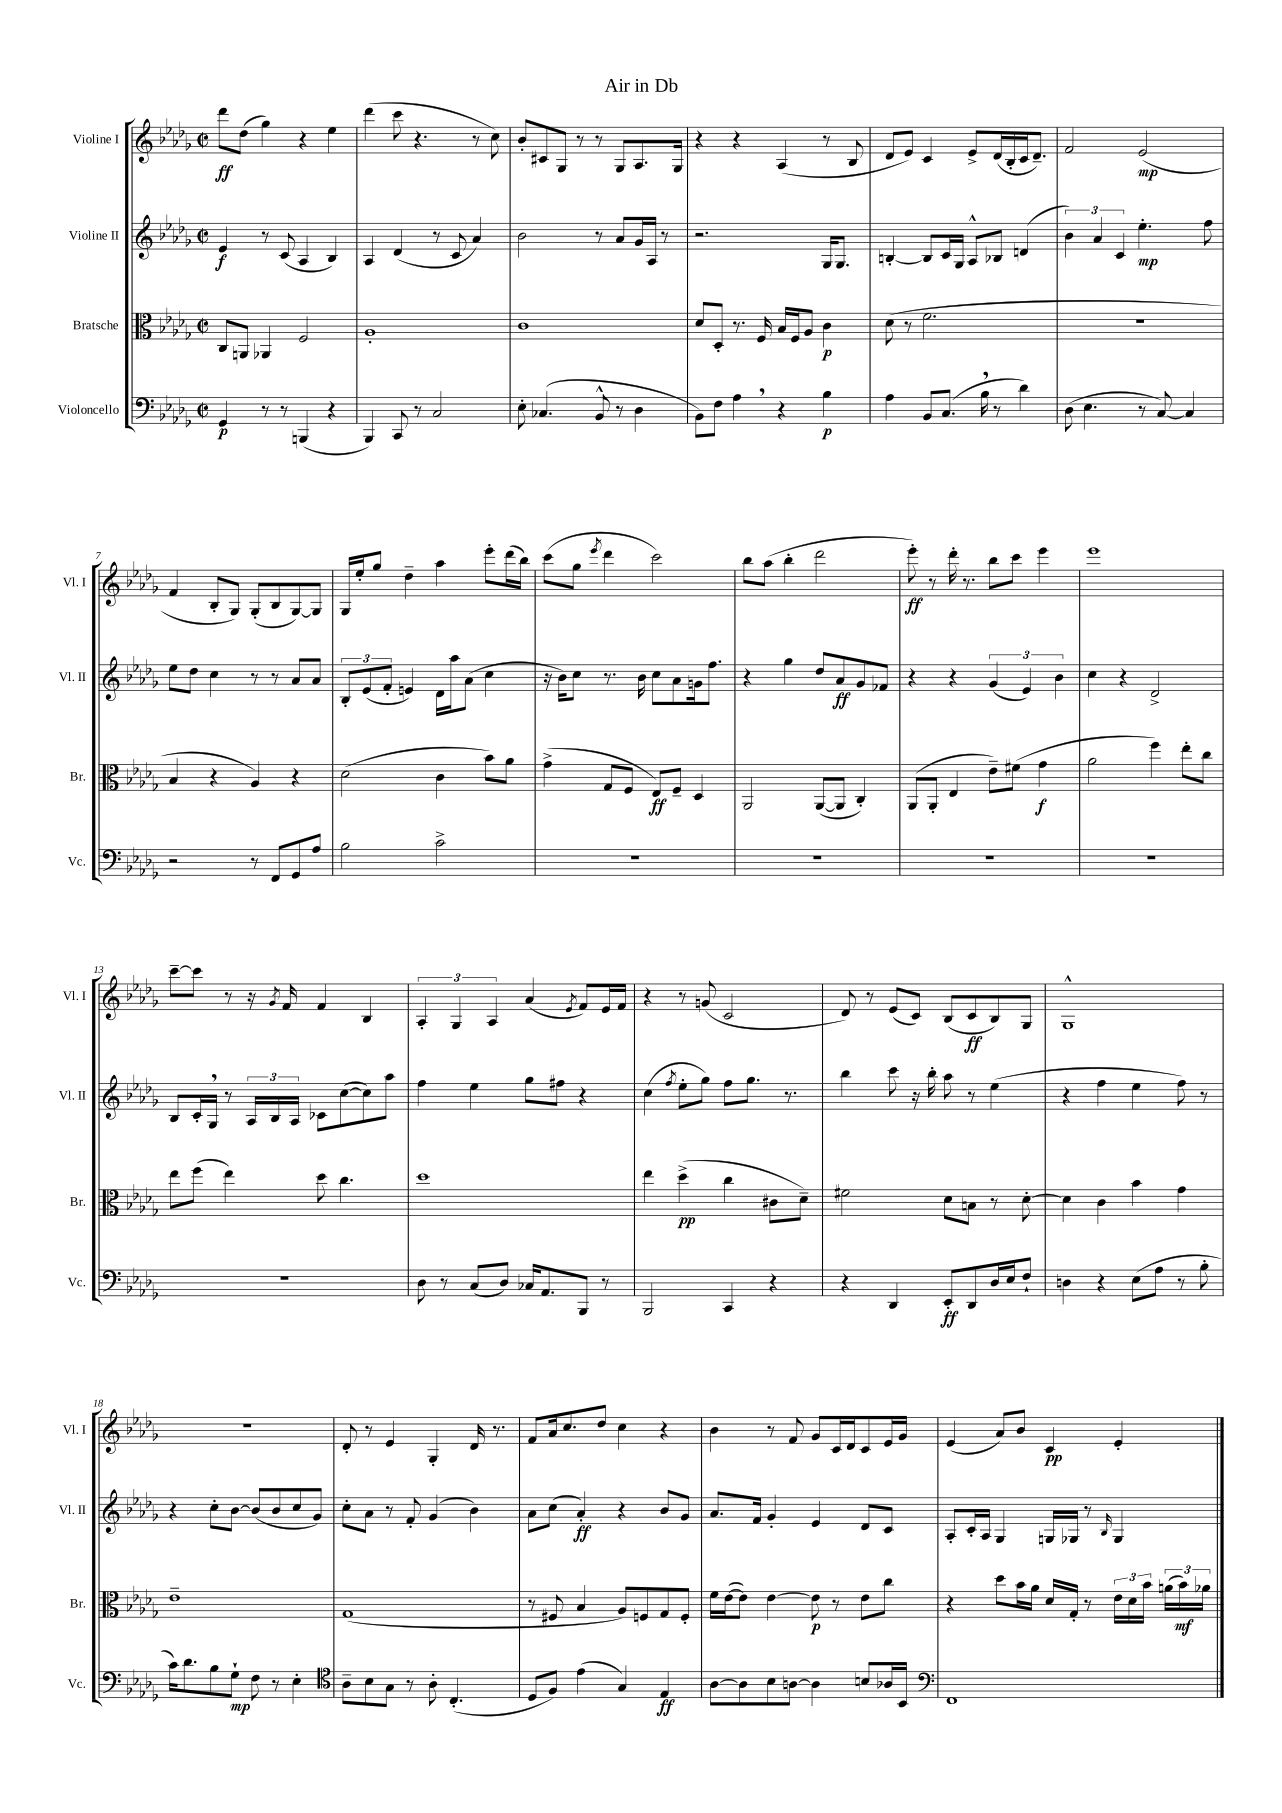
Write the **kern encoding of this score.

**kern	**dynam	**kern	**dynam	**kern	**dynam	**kern	**dynam
*part4	*part4	*part3	*part3	*part2	*part2	*part1	*part1
*staff4	*staff4	*staff3	*staff3	*staff2	*staff2	*staff1	*staff1
*I"Violoncello	*	*I"Bratsche	*	*I"Violine II	*	*I"Violine I	*
*I'Vc.	*	*I'Br.	*	*I'Vl. II	*	*I'Vl. I	*
*clefF4	*	*clefC3	*	*clefG2	*	*clefG2	*
*k[b-e-a-d-g-]	*	*k[b-e-a-d-g-]	*	*k[b-e-a-d-g-]	*	*k[b-e-a-d-g-]	*
*M2/2	*	*M2/2	*	*M2/2	*	*M2/2	*
*met(c|)	*	*met(c|)	*	*met(c|)	*	*met(c|)	*
=1	=1	=1	=1	=1	=1	=1	=1
4GG-/	p	8C/L	.	4e-/	f	8ddd-\L	ff
.	.	8AAn/J	.	.	.	(8dd-\J	.
8r	.	4AA-X/	.	8r	.	4gg-\)	.
8r	.	.	.	(8c/	.	.	.
(4BBBn/	.	2F/	.	4A-/	.	4r	.
4r	.	.	.	4B-/)	.	4ee-\	.
=2	=2	=2	=2	=2	=2	=2	=2
4BBB-/)	.	1A-'	.	4A-/	.	(4ddd-\	.
8CC/	.	.	.	(4d-/	.	8ccc\	.
8r	.	.	.	.	.	4.r	.
2C/	.	.	.	8r	.	.	.
.	.	.	.	8c/	.	.	.
.	.	.	.	4a-/)	.	8r	.
.	.	.	.	.	.	8cc\)	.
=3	=3	=3	=3	=3	=3	=3	=3
8E-'\	.	1c	.	2b-\	.	8b-'/L	.
(4.C-X/	.	.	.	.	.	8c#X/	.
.	.	.	.	.	.	8G-/J	.
.	.	.	.	.	.	8r	.
8BB-^^/	.	.	.	8r	.	8r	.
8r	.	.	.	8a-/L	.	8G-/L	.
4D-\	.	.	.	16g-/L	.	8.A-/	.
.	.	.	.	16A-/JJ	.	.	.
.	.	.	.	8r	.	.	.
.	.	.	.	.	.	16G-/Jk	.
=4	=4	=4	=4	=4	=4	=4	=4
8BB-\L)	.	8d-/L	.	2.r	.	4r	.
8F\J	.	8D-'/J	.	.	.	.	.
4A-,\	.	8.r	.	.	.	4r	.
.	.	16F/	.	.	.	.	.
4r	.	16B-/LL	.	.	.	(4A-/	.
.	.	16F/J	.	.	.	.	.
.	.	8A-/J	.	.	.	.	.
4B-\	p	4c\	p	16G-/KL	.	8r	.
.	.	.	.	8.G-/J	.	.	.
.	.	.	.	.	.	8B-/	.
=5	=5	=5	=5	=5	=5	=5	=5
4A-\	.	(8d-\	.	[4Bn'/	.	8d-/L	.
.	.	8r	.	.	.	8e-/J)	.
8BB-/L	.	2.f\	.	8B/L]	.	4c/	.
(8.C/J	.	.	.	16c/L	.	.	.
.	.	.	.	16G-/JJ	.	.	.
.	.	.	.	8A-^^/L	.	8e-^/L	.
16B-,\	.	.	.	.	.	.	.
8r	.	.	.	8B-X/J	.	(16d-/L	.
.	.	.	.	.	.	16B-'/	.
4d-\)	.	.	.	(4dn/	.	16c/J	.
.	.	.	.	.	.	8.d-~/J)	.
=6	=6	=6	=6	=6	=6	=6	=6
(8D-\	.	1r	.	6b-\)	.	2f/	.
4.E-\	.	.	.	.	.	.	.
.	.	.	.	6a-/	.	.	.
.	.	.	.	6c/	.	.	.
8r	.	.	.	4.ee-'\	mp	(2e-/	mp
[8C/)	.	.	.	.	.	.	.
4C/]	.	.	.	.	.	.	.
.	.	.	.	8ff\	.	.	.
!!LO:LB:g=z
=7	=7	=7	=7	=7	=7	=7	=7
2r	.	4B-/	.	8ee-\L	.	4f/	.
.	.	.	.	8dd-\J	.	.	.
.	.	4r	.	4cc\	.	8B-'/L	.
.	.	.	.	.	.	8G-/J)	.
8r	.	4A-/)	.	8r	.	(8G-'/L	.
8FF/L	.	.	.	8r	.	8B-/	.
8GG-/	.	4r	.	8a-/L	.	[8G-/)	.
8A-/J	.	.	.	8a-/J	.	8G-/J]	.
=8	=8	=8	=8	=8	=8	=8	=8
2B-\	.	(2d-\	.	12B-'/L	.	16G-/LL	.
.	.	.	.	.	.	16ee-'/J	.
.	.	.	.	(12e-/	.	.	.
.	.	.	.	.	.	8gg-/J	.
.	.	.	.	12f'/J	.	.	.
.	.	.	.	4en/)	.	4dd-~\	.
2c^\	.	4c\	.	16d-\LL	.	4aa-\	.
.	.	.	.	16aa-\J	.	.	.
.	.	.	.	(8a-\J	.	.	.
.	.	8b-\L)	.	4cc\	.	8eee-'\L	.
.	.	8a-\J	.	.	.	(16ddd-\L	.
.	.	.	.	.	.	16bb-\JJ)	.
=9	=9	=9	=9	=9	=9	=9	=9
1r	.	(4g-^\	.	16r	.	(8ccc\L	.
.	.	.	.	16b-\KL)	.	.	.
.	.	.	.	8cc\J	.	8gg-\J	.
.	.	.	.	.	.	8qeee-/	.
.	.	8G-/L	.	8.r	.	4ddd-\	.
.	.	8F/J	.	.	.	.	.
.	.	.	.	16b-\	.	.	.
.	.	8E-/L)	ff	8cc\L	.	2ccc\)	.
.	.	8F~/J	.	8a-\	.	.	.
.	.	4D-/	.	16gn\k	.	.	.
.	.	.	.	8.ff\J	.	.	.
=10	=10	=10	=10	=10	=10	=10	=10
1r	.	2AA-/	.	4r	.	8bb-\L	.
.	.	.	.	.	.	(8aa-\J	.
.	.	.	.	4gg-\	.	4bb-'\	.
.	.	([8AA-/L	.	8dd-/L	.	2ddd-\	.
.	.	8AA-/J]	.	8a-/	ff	.	.
.	.	4C'/)	.	8g-/	.	.	.
.	.	.	.	8f-X/J	.	.	.
=11	=11	=11	=11	=11	=11	=11	=11
1r	.	(8AA-/L	.	4r	.	8eee-'\)	ff
.	.	8AA-'/J	.	.	.	8r	.
.	.	4E-/	.	4r	.	16ddd-'\	.
.	.	.	.	.	.	8.r	.
.	.	8e-~\L)	.	(6g-/	.	8bb-\L	.
.	.	(8f#X\J	.	.	.	8ccc\J	.
.	.	.	.	6e-/)	.	.	.
.	.	4g-\	f	.	.	4eee-\	.
.	.	.	.	6b-\	.	.	.
=12	=12	=12	=12	=12	=12	=12	=12
1r	.	2a-\	.	4cc\	.	1eee-	.
.	.	.	.	4r	.	.	.
.	.	4ff\)	.	2d-^/	.	.	.
.	.	8ee-'\L	.	.	.	.	.
.	.	8cc\J	.	.	.	.	.
!!LO:LB:g=z
=13	=13	=13	=13	=13	=13	=13	=13
1r	.	8ee-\L	.	8B-/L	.	[8ccc~\L	.
.	.	(8ff\J	.	16c'/L	.	8ccc\J]	.
.	.	.	.	16G-,/JJ	.	.	.
.	.	4ee-\)	.	8r	.	8r	.
.	.	.	.	24A-/LL	.	16r	.
.	.	.	.	24B-/	.	.	.
.	.	.	.	.	.	8qg-/	.
.	.	.	.	.	.	16f/	.
.	.	.	.	24A-/JJ	.	.	.
.	.	8dd-\	.	8c-X\L	.	4f/	.
.	.	4.cc\	.	([8cc\	.	.	.
.	.	.	.	8cc\])	.	4B-/	.
.	.	.	.	8aa-\J	.	.	.
=14	=14	=14	=14	=14	=14	=14	=14
8D-\	.	1dd-	.	4ff\	.	6A-'/	.
8r	.	.	.	.	.	.	.
.	.	.	.	.	.	6G-/	.
(8C/L	.	.	.	4ee-\	.	.	.
.	.	.	.	.	.	6A-/	.
8D-/J)	.	.	.	.	.	.	.
16C-X/KL	.	.	.	8gg-\L	.	(4a-/	.
8.AA-/	.	.	.	.	.	.	.
.	.	.	.	8ff#X\J	.	.	.
.	.	.	.	.	.	8qe-/	.
8BBB-/J	.	.	.	4r	.	8f/L)	.
8r	.	.	.	.	.	16e-/L	.
.	.	.	.	.	.	16f/JJ	.
=15	=15	=15	=15	=15	=15	=15	=15
2BBB-/	.	4ee-\	.	(4cc\	.	4r	.
.	.	.	.	8qff/	.	.	.
.	.	(4dd-^\	pp	8ee-'\L	.	8r	.
.	.	.	.	8gg-\J)	.	(8gn/	.
4CC/	.	4cc\	.	8ff\L	.	2c/	.
.	.	.	.	8.gg-\J	.	.	.
4r	.	8c#X\L	.	.	.	.	.
.	.	.	.	8.r	.	.	.
.	.	8d-~\J)	.	.	.	.	.
=16	=16	=16	=16	=16	=16	=16	=16
4r	.	2f#X\	.	4bb-\	.	8d-/)	.
.	.	.	.	.	.	8r	.
4DD-/	.	.	.	8ccc\	.	(8e-/L	.
.	.	.	.	16r	.	8c/J)	.
.	.	.	.	16bb-'\	.	.	.
8EE-'/L	ff	8d-\L	.	8aa-\	.	(8B-/L	.
8DD-/	.	8Bn\J	.	8r	.	8c/	ff
16D-/L	.	8r	.	(4ee-\	.	8B-/)	.
16E-/J	.	.	.	.	.	.	.
8F`/J	.	[8d-'\	.	.	.	8G-/J	.
=17	=17	=17	=17	=17	=17	=17	=17
4Dn\	.	4d-\]	.	4r	.	1G-^^	.
4r	.	4c\	.	4ff\	.	.	.
(8E-\L	.	4b-\	.	4ee-\	.	.	.
8A-\J	.	.	.	.	.	.	.
8r	.	4g-\	.	8ff\)	.	.	.
8B-'\	.	.	.	8r	.	.	.
!!LO:LB:g=z
=18	=18	=18	=18	=18	=18	=18	=18
16c\KL)	.	1e-~	.	4r	.	1r	.
8.d-\	.	.	.	.	.	.	.
8B-\	.	.	.	8cc'\L	.	.	.
8G-`\J	mp	.	.	[8b-\J	.	.	.
8F\	.	.	.	(8b-/L]	.	.	.
8r	.	.	.	8b-/	.	.	.
4E-'\	.	.	.	8cc/	.	.	.
.	.	.	.	8g-/J)	.	.	.
=19	=19	=19	=19	=19	=19	=19	=19
*clefC4	*	*	*	*	*	*	*
8A-~\L	.	(1G-	.	8cc'\L	.	8d-'/	.
8B-\	.	.	.	8a-\J	.	8r	.
8G-\J	.	.	.	8r	.	4e-/	.
8r	.	.	.	8f'/	.	.	.
8A-'\	.	.	.	(4g-/	.	4G-'/	.
(4.C'/	.	.	.	.	.	.	.
.	.	.	.	4b-\)	.	16d-/	.
.	.	.	.	.	.	8.r	.
=20	=20	=20	=20	=20	=20	=20	=20
8D-/L	.	8r	.	8a-\L	.	8f/L	.
8F/J)	.	8F#X/	.	(8cc\J	.	16a-/k	.
.	.	.	.	.	.	8.cc/	.
(4e-\	.	4B-/	.	4a-'/)	ff	.	.
.	.	.	.	.	.	8dd-/J	.
4G-/)	.	8A-/L)	.	4r	.	4cc\	.
.	.	8Fn/	.	.	.	.	.
4E-/	ff	8G-/	.	8b-/L	.	4r	.
.	.	8F'/J	.	8g-/J	.	.	.
=21	=21	=21	=21	=21	=21	=21	=21
[8A-\L	.	16f\LL	.	8.a-/L	.	4b-\	.
.	.	([16e-\J	.	.	.	.	.
8A-\]	.	8e-\J])	.	.	.	.	.
.	.	.	.	16f/Jk	.	.	.
8B-\	.	[4e-\	.	4g-'/	.	8r	.
[8An\J	.	.	.	.	.	8f/	.
4A\]	.	8e-\]	p	4e-/	.	8g-/L	.
.	.	8r	.	.	.	16c/L	.
.	.	.	.	.	.	16d-/J	.
8Bn/L	.	8e-\L	.	8d-/L	.	8c/	.
16A-X/L	.	8cc\J	.	8c/J	.	16e-/L	.
16BB-/JJ	.	.	.	.	.	16g-/JJ	.
=22	=22	=22	=22	=22	=22	=22	=22
*clefF4	*	*	*	*	*	*	*
1FF	.	4r	.	8A-'/L	.	(4e-/	.
.	.	.	.	16c'/L	.	.	.
.	.	.	.	16A-/JJ	.	.	.
.	.	8dd-\L	.	4G-/	.	8a-/L)	.
.	.	16b-\L	.	.	.	8b-/J	.
.	.	16a-\JJ	.	.	.	.	.
.	.	16d-/LL	.	16Gn/LL	.	4c/	pp
.	.	16G-'/JJ	.	16G-X/JJ	.	.	.
.	.	8r	.	8r	.	.	.
.	.	.	.	16qqB-/	.	.	.
.	.	24e-\LL	.	4G-/	.	4e-'/	.
.	.	24d-\	.	.	.	.	.
.	.	24b-\JJ	.	.	.	.	.
.	.	(24an\LL	.	.	.	.	.
.	.	24b-\)	mf	.	.	.	.
.	.	24a-X\JJ	.	.	.	.	.
==	==	==	==	==	==	==	==
*-	*-	*-	*-	*-	*-	*-	*-
